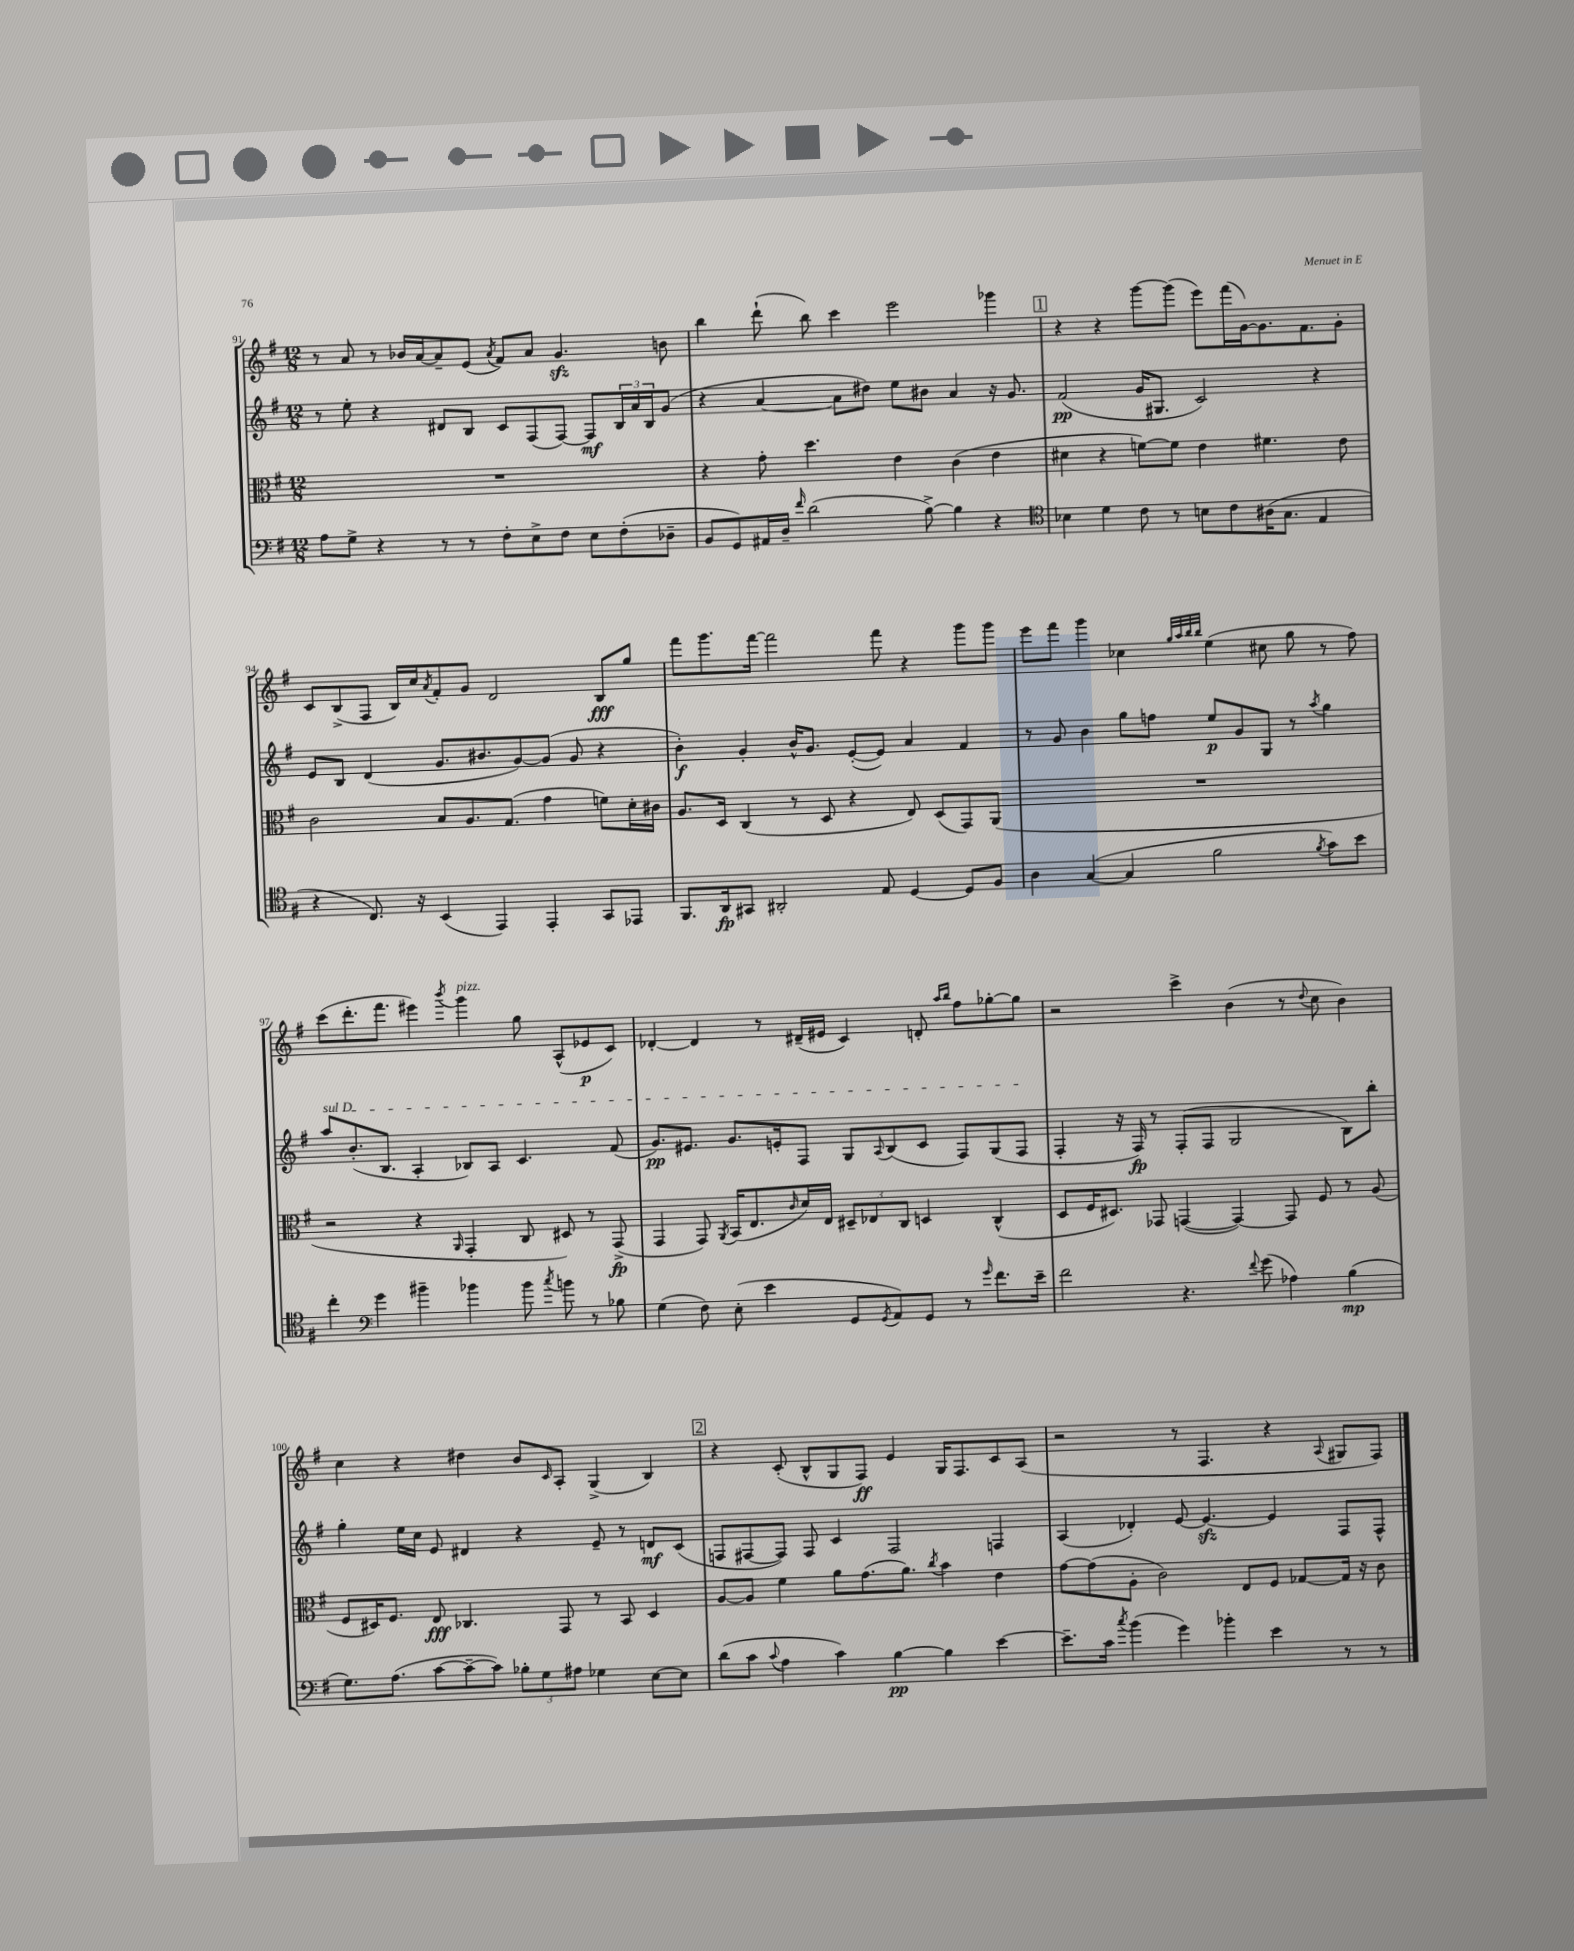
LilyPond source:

<<
\new StaffGroup <<
\new Staff = "s0" {
    \clef treble \key g \major \numericTimeSignature \time 12/8
    r8 a'8 r8 bes'16 a'16~ a'8-- e'8( \acciaccatura { a'8 } fis'8) a'8 g'4.\sfz b'8 |
    b''4 d'''8-!( b''8) c'''4 e'''2 ges'''4 |
    \mark \markup { \box "1" } r4 r4 g'''8~ g'''8( e'''8) fis'''16( g'16~) g'8. fis'8. g'8-. |
    c'8 b8->( fis8 b16) c''16 \acciaccatura { a'8 } fis'8-. g'8 d'2 b8\fff g''8 |
    fis'''8 g'''8. fis'''16~ fis'''2 fis'''8 r4 g'''8 g'''8 |
    e'''8 fis'''8 g'''4 ces''4 \grace { g''32 a''32 b''32 b''32 } e''4( cis''8 g''8 r8 fis''8) |
    c'''8( d'''8.-. fis'''8. eis'''4) \acciaccatura { b'''8 } g'''4^\markup { \italic "pizz." } g''8 a8-^( ees'8\p c'8) |
    des'4~-. des'4 r8 dis'16--( eis'16 c'4) d'8-. \grace { a''16 b''16 } fis''8 ges''8~-. ges''8 |
    r2 c'''4-> b'4( r8 \appoggiatura { d''8 } c''8 b'4) |
    c''4 r4 dis''4 b'8 \grace { c'16 } a8-. g4->( b4) |
    \mark \markup { \box "2" } r4 c'8-.( b8-^ g8 fis8\ff) e'4 g16 fis8. c'8 a8( |
    r2 r8 fis4. r4 \appoggiatura { a8 } gis8 fis8) \bar "|." |
}
\new Staff = "s1" {
    \clef treble \key g \major \numericTimeSignature \time 12/8
    r8 e''8-. r4 dis'8 b8 c'8 fis8( fis8~) fis8\mf \tuplet 3/2 { b16 a'16 b16 } g'8( |
    r4 a'4~ a'8 dis''8) e''8 bis'8 a'4 r16 g'8. |
    \mark \markup { \box "1" } fis'2\pp( g'16 gis8. c'2) r4 |
    e'8 b8 d'4( g'8. bis'8. g'8~) g'8( g'8 r4 |
    b'4-.\f) g'4-. b'16-^ g'8. e'8~-.( e'8) a'4 fis'4 |
    r8 g'8 b'4 g''8 f''8 e''8\p g'8 g8 r8 \acciaccatura { a''8 } g''4 |
    \once \override TextSpanner.bound-details.left.text = \markup { \italic "sul D" } a''8\startTextSpan b'8.-.( b8. a4-. bes8) a8 c'4. fis'8( |
    g'8.\pp) eis'8. g'8. e'16-. fis8 g8 \appoggiatura { a8 } b8( c'8 fis8) g8( fis8\stopTextSpan |
    fis4-. r16 fis16\fp) r8 fis8-.( fis8 g2 b8) b''8-. |
    g''4-. e''16 c''16 e'8 dis'4 r4 e'8-- r8 d'8\mf c'8( |
    \mark \markup { \box "2" } f8 fis8~ fis8) fis8 c'4 fis2 f4 |
    a4( des'4-.) e'8~ e'4.~\sfz e'4 fis8 fis8-^ \bar "|." |
}
\new Staff = "s2" {
    \clef alto \key g \major \numericTimeSignature \time 12/8
    R1. |
    r4 g'8-. d''4. e'4 c'4( e'4 |
    \mark \markup { \box "1" } dis'4 r4 f'8~) f'8 e'4 fis'4. e'8 |
    c'2 b8 a8. g8.( g'4 f'8) d'16-. cis'16 |
    a8. d16 c4( r8 d8 r4 e8) d8( g,8) a,8( |
    R1. |
    r2 r4 \grace { a,16 } g,4-. c8 dis8) r8 g,8->\fp( |
    g,4 g,8) \acciaccatura { a,8 } b,16( e8. \grace { c'16 } d'16) e16 \tuplet 3/2 { dis8-- ees8 c8 } d4 c4-^( |
    d8 fis16 dis8.) ges,8 g,4~( g,4~) g,8 fis8 r8 a8( |
    fis8 dis16) fis8. e8\fff ces4. g,8 r8 b,8 dis4 |
    \mark \markup { \box "2" } a8~ a8 fis'4 a'8 g'8.( a'8.) \acciaccatura { c''8 } b'4 e'4 |
    g'8~ g'8( a8-. c'2) e8 fis8 ges8~ ges16 r16 c'8 \bar "|." |
}
\new Staff = "s3" {
    \clef bass \key g \major \numericTimeSignature \time 12/8
    a8 g8-> r4 r8 r8 fis8-. e8-> fis8 e8 fis8-.( des8-- |
    b,8 g,8) ais,16 d16-- \grace { fis'16 } d'2( b8~->) b4 r4 |
    \mark \markup { \box "1" } \clef tenor bes4 d'4 c'8 r8 b8 c'8 ais16( g8. e4 |
    r4 c8.) r16 b,4( e,4) e,4-. g,8 ees,8 |
    fis,8. a,16\fp gis,8 ais,2-. e8 d4~ d8 fis8 |
    a4 g4~( g4 fis'2 \acciaccatura { fis'8 } g'8) b'8 |
    c''4-. \clef bass g'4 bis'4-- bes'4 bes'8 \acciaccatura { c''8 } b'8 r8 bes8 |
    g4( fis8) e8-.( e'4 g,8 \acciaccatura { g,8 } a,8) g,8 r8 \grace { g'16 } fis'8. e'16-- |
    fis'2 r4. \appoggiatura { fis'8 } g'8( aes4) b4\mp( |
    g8.) a8.( c'8~ c'8~-- c'8) \tuplet 3/2 { bes8-. g8 ais8 } ges4 e8~ e8 |
    \mark \markup { \box "2" } d'8( c'8 \appoggiatura { c'8 } a4 c'4) b4~\pp b4 e'4~ |
    e'8.-- c'16 \acciaccatura { c''8 } b'4( g'4) bes'4-. e'4 r8 r8 \bar "|." |
}
>>
>>
\layout { \context { \Score currentBarNumber = #91 } }
